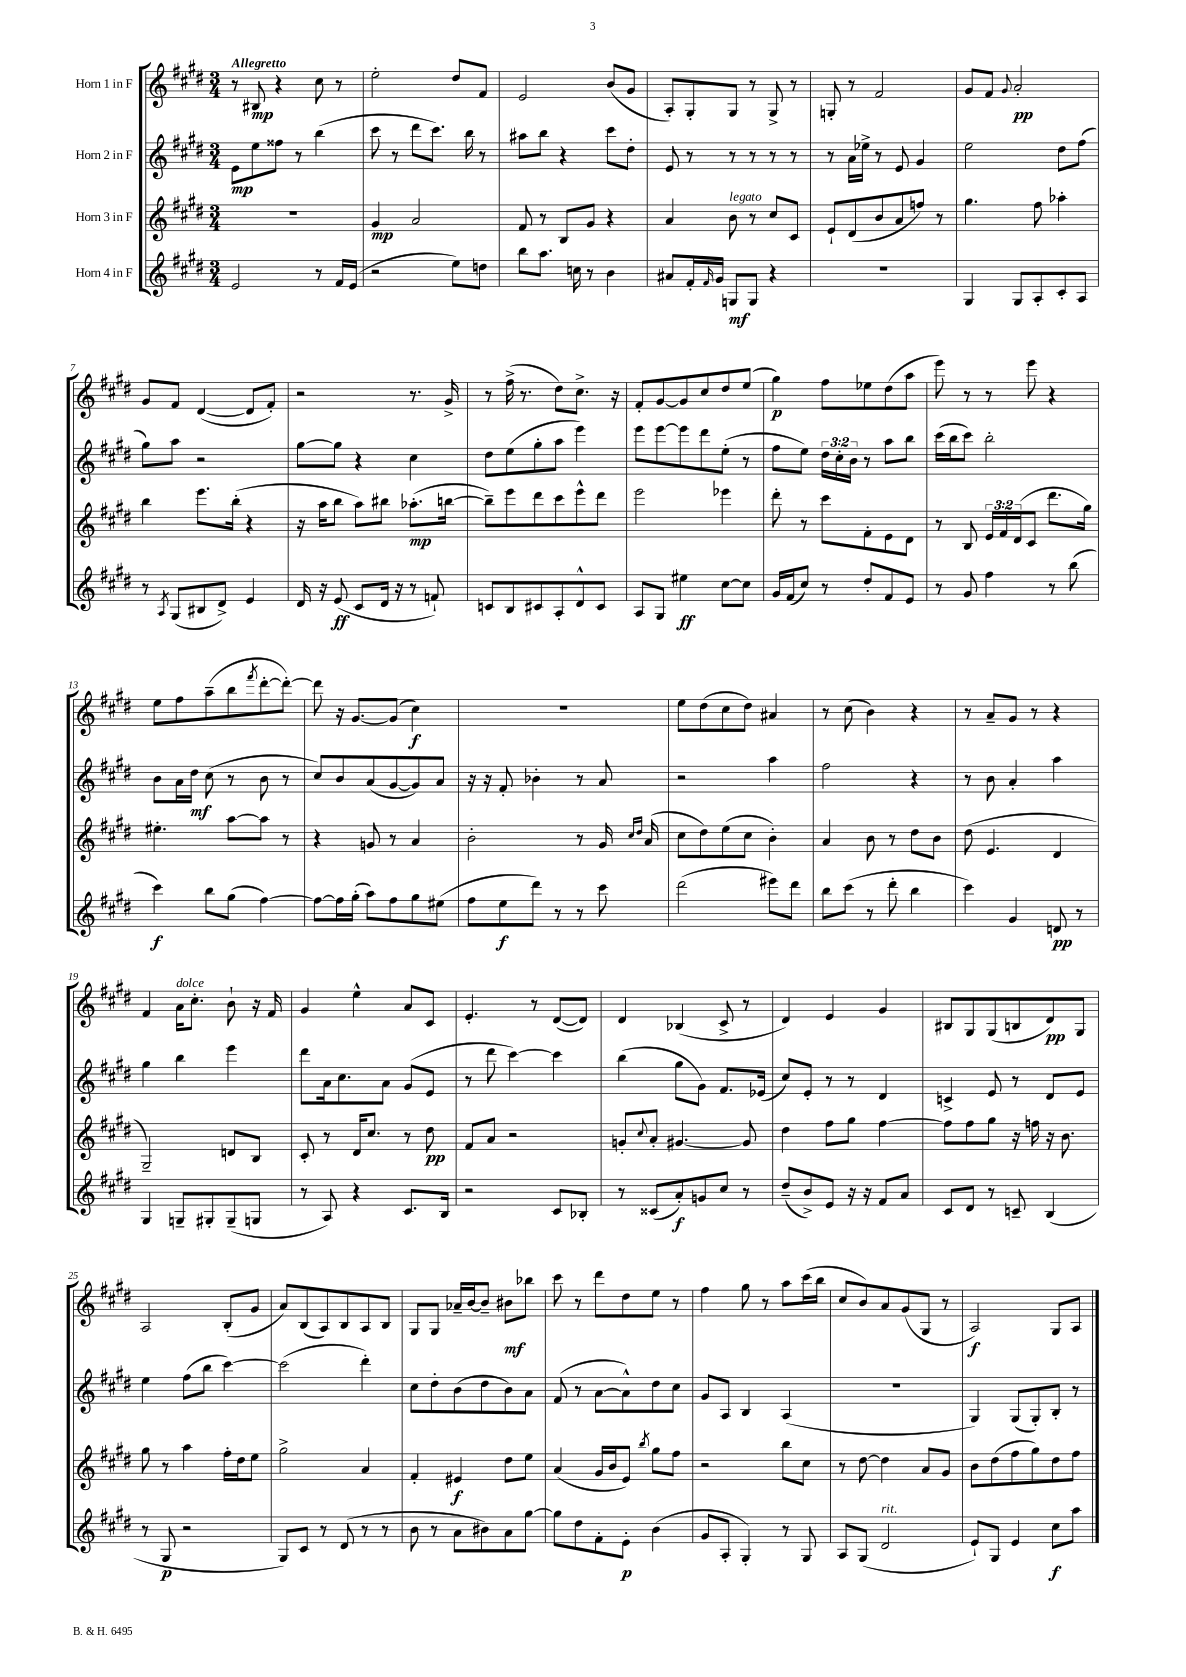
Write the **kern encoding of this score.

**kern	**dynam	**kern	**dynam	**kern	**dynam	**kern	**dynam
*part4	*part4	*part3	*part3	*part2	*part2	*part1	*part1
*staff4	*staff4	*staff3	*staff3	*staff2	*staff2	*staff1	*staff1
*I"Horn 4 in F	*	*I"Horn 3 in F	*	*I"Horn 2 in F	*	*I"Horn 1 in F	*
*clefG2	*	*clefG2	*	*clefG2	*	*clefG2	*
*k[f#c#g#d#]	*	*k[f#c#g#d#]	*	*k[f#c#g#d#]	*	*k[f#c#g#d#]	*
*M3/4	*	*M3/4	*	*M3/4	*	*M3/4	*
=1	=1	=1	=1	=1	=1	=1	=1
!	!	!	!	!	!	!LO:TX:a:B:t=Allegretto	!
2e/	.	2.r	.	8e\L	mp	8r	.
.	.	.	.	8ee\	.	8B#X/	mp
.	.	.	.	8ff##X\J	.	4r	.
.	.	.	.	8r	.	.	.
8r	.	.	.	(4bb\	.	8cc#\	.
16f#/LL	.	.	.	.	.	8r	.
(16e/JJ	.	.	.	.	.	.	.
=2	=2	=2	=2	=2	=2	=2	=2
2r	.	4g#/	mp	8ccc#\	.	2ee'\	.
.	.	.	.	8r	.	.	.
.	.	2a/	.	8ddd#\L	.	.	.
.	.	.	.	8.ccc#\J)	.	.	.
8ee\L)	.	.	.	.	.	8dd#/L	.
.	.	.	.	16bb\	.	.	.
8ddn\J	.	.	.	8r	.	8f#/J	.
=3	=3	=3	=3	=3	=3	=3	=3
8bb\L	.	8f#/	.	8aa#X\L	.	2e/	.
8.aa\J	.	8r	.	8bb\J	.	.	.
.	.	8B/L	.	4r	.	.	.
16ccn\	.	.	.	.	.	.	.
8r	.	8g#/J	.	.	.	.	.
4b\	.	4r	.	8ccc#\L	.	(8b/L	.
.	.	.	.	8dd#'\J	.	8g#/J	.
=4	=4	=4	=4	=4	=4	=4	=4
8a#X/L	.	4a/	.	8e/	.	8A'/L)	.
16f#'/L	.	.	.	8r	.	8G#'/	.
16qqf#/	.	.	.	.	.	.	.
16g#/JJ	.	.	.	.	.	.	.
!	!	!LO:TX:a:i:t=legato	!	!	!	!	!
8Gn/L	mf	8b\	.	8r	.	8G#/J	.
8G/J	.	8r	.	8r	.	8r	.
4r	.	8cc#/L	.	8r	.	8G#^/	.
.	.	8c#/J	.	8r	.	8r	.
=5	=5	=5	=5	=5	=5	=5	=5
2.r	.	8e`/L	.	8r	.	8Gn'/	.
.	.	(8d#/	.	16a\LL	.	8r	.
.	.	.	.	16ee-X^\JJ	.	.	.
.	.	8b/	.	8r	.	2f#/	.
.	.	8a/	.	8e/	.	.	.
.	.	8ffn/J)	.	4g#/	.	.	.
.	.	8r	.	.	.	.	.
=6	=6	=6	=6	=6	=6	=6	=6
4G#/	.	4.gg#\	.	2ee\	.	8g#/L	.
.	.	.	.	.	.	8f#/J	.
.	.	.	.	.	.	8qqg#/	.
8G#/L	.	.	.	.	.	2a'/	pp
8A'/	.	8ff#\	.	.	.	.	.
8c#'/	.	4aa-X'\	.	8dd#\L	.	.	.
8A/J	.	.	.	(8ff#\J	.	.	.
!!LO:LB:g=z
=7	=7	=7	=7	=7	=7	=7	=7
8r	.	4bb\	.	8gg#\L)	.	8g#/L	.
8qA/	.	.	.	.	.	.	.
(8G#/L	.	.	.	8aa\J	.	8f#/J	.
8B#X/	.	8.eee\L	.	2r	.	([4d#/	.
8d#^/J)	.	.	.	.	.	.	.
.	.	(16bb'\Jk	.	.	.	.	.
4e/	.	4r	.	.	.	8d#/L]	.
.	.	.	.	.	.	8f#'/J)	.
=8	=8	=8	=8	=8	=8	=8	=8
16d#/	.	16r	.	[8gg#\L	.	2r	.
16r	.	16aa\KL	.	.	.	.	.
(8e/	ff	8bb\J	.	8gg#\J]	.	.	.
8c#/L	.	8aa\L)	.	4r	.	.	.
16d#/Jk	.	8bb#X\J	.	.	.	.	.
16r	.	.	.	.	.	.	.
8r	.	(8.aa-X'\L	mp	4cc#\	.	8.r	.
8fn`/)	.	.	.	.	.	.	.
.	.	[16bbn\Jk	.	.	.	16g#^/	.
=9	=9	=9	=9	=9	=9	=9	=9
8cn/L	.	8bb~\L])	.	8dd#\L	.	8r	.
8B/	.	8eee\	.	(8ee\	.	(16ff#^\	.
.	.	.	.	.	.	8.r	.
8c#X/	.	8ddd#\	.	8gg#'\	.	.	.
8A'/	.	8ccc#\	.	8aa\J	.	8dd#\L)	.
8d#^^/	.	8eee^^\	.	4eee\)	.	8.cc#^\J	.
8c#/J	.	8ddd#\J	.	.	.	.	.
.	.	.	.	.	.	16r	.
=10	=10	=10	=10	=10	=10	=10	=10
8A/L	.	2eee\	.	8eee\L	.	8f#'/L	.
8G#/J	.	.	.	[8eee\	.	[8g#/	.
4ee#X\	ff	.	.	8eee\]	.	8g#/]	.
.	.	.	.	8ddd#\	.	8cc#/	.
[8cc#\L	.	4eee-X\	.	(8ee'\J	.	8dd#/	.
8cc#\J]	.	.	.	8r	.	(8ee/J	.
=11	=11	=11	=11	=11	=11	=11	=11
16g#/LL	.	8ddd#'\	.	8ff#\L	.	4gg#\)	p
(16f#/J	.	.	.	.	.	.	.
8cc#/J)	.	8r	.	8ee\J)	.	.	.
8r	.	8ccc#\L	.	24dd#\LL	.	8ff#\L	.
.	.	.	.	24cc#'\	.	.	.
.	.	.	.	24b\JJ	.	.	.
8dd#'/L	.	8f#'\	.	8r	.	8ee-X\	.
8f#/	.	8e\	.	8aa\L	.	(8dd#\	.
8e/J	.	8d#\J	.	8bb\J	.	8aa\J	.
=12	=12	=12	=12	=12	=12	=12	=12
8r	.	8r	.	(16ccc#\LL	.	8eee\)	.
.	.	.	.	16bb\J	.	.	.
8g#/	.	8B/	.	8ccc#\J)	.	8r	.
4ff#\	.	24e/LL	.	2bb'\	.	8r	.
.	.	24f#/	.	.	.	.	.
.	.	(24d#/J	.	.	.	.	.
.	.	8c#/J	.	.	.	8eee\	.
8r	.	8.ddd#\L	.	.	.	4r	.
(8bb\	.	.	.	.	.	.	.
.	.	16gg#\Jk)	.	.	.	.	.
!!LO:LB:g=z
=13	=13	=13	=13	=13	=13	=13	=13
4ccc#\)	f	4.ee#X'\	.	8b\L	.	8ee\L	.
.	.	.	.	16a\L	.	8ff#\	.
.	.	.	.	16dd#\JJ	mf	.	.
8bb\L	.	.	.	(8cc#\	.	(8aa~\	.
(8gg#\J	.	[8aa\L	.	8r	.	8bb\	.
.	.	.	.	.	.	8qfff#/	.
[4ff#\)	.	8aa\J]	.	8b\	.	[8ddd#'\	.
.	.	8r	.	8r	.	8ddd#'\J_)	.
=14	=14	=14	=14	=14	=14	=14	=14
8ff#\L_	.	4r	.	8cc#/L)	.	8ddd#\]	.
16ff#\L]	.	.	.	8b/	.	16r	.
(16gg#'\JJ	.	.	.	.	.	[8.g#/L	.
8aa\L)	.	8gn/	.	(8a/	.	.	.
8ff#\	.	8r	.	[8g#/	.	(8g#/J]	.
8gg#\	.	4a/	.	8g#/])	.	4cc#\)	f
(8ee#X\J	.	.	.	8a/J	.	.	.
=15	=15	=15	=15	=15	=15	=15	=15
8ff#\L	.	2b'\	.	16r	.	2.r	.
.	.	.	.	16r	.	.	.
8ee\	f	.	.	8f#'/	.	.	.
8ddd#\J)	.	.	.	4b-X'\	.	.	.
8r	.	.	.	.	.	.	.
8r	.	8r	.	8r	.	.	.
8ccc#\	.	16g#/	.	8a/	.	.	.
.	.	16qqcc#/LL	.	.	.	.	.
.	.	16qqdd#/JJ	.	.	.	.	.
.	.	(16a/	.	.	.	.	.
=16	=16	=16	=16	=16	=16	=16	=16
(2ddd#\	.	8cc#\L	.	2r	.	8ee\L	.
.	.	8dd#\)	.	.	.	(8dd#\	.
.	.	(8ee\	.	.	.	8cc#\	.
.	.	8cc#\J	.	.	.	8dd#\J)	.
8eee#X\L)	.	4b'\)	.	4aa\	.	4a#X/	.
8ddd#\J	.	.	.	.	.	.	.
=17	=17	=17	=17	=17	=17	=17	=17
8bb\L	.	4a/	.	2ff#\	.	8r	.
(8ccc#\J	.	.	.	.	.	(8cc#\	.
8r	.	8b\	.	.	.	4b\)	.
8ddd#'\	.	8r	.	.	.	.	.
4bb\	.	8dd#\L	.	4r	.	4r	.
.	.	8b\J	.	.	.	.	.
=18	=18	=18	=18	=18	=18	=18	=18
4ccc#\)	.	(8dd#\	.	8r	.	8r	.
.	.	4.e/	.	8b\	.	8a~/L	.
4g#/	.	.	.	4a'/	.	8g#/J	.
.	.	.	.	.	.	8r	.
8dn/	pp	4d#/	.	4aa\	.	4r	.
8r	.	.	.	.	.	.	.
!!LO:LB:g=z
=19	=19	=19	=19	=19	=19	=19	=19
4G#/	.	2G#~/)	.	4gg#\	.	4f#/	.
!	!	!	!	!	!	!LO:TX:a:i:t=dolce	!
8Gn~/L	.	.	.	4bb\	.	16a\KL	.
.	.	.	.	.	.	8.cc#'\J	.
8G#X'/	.	.	.	.	.	.	.
(8G#~/	.	8dn/L	.	4eee\	.	8b`\	.
8Gn/J	.	8B/J	.	.	.	16r	.
.	.	.	.	.	.	16f#/	.
=20	=20	=20	=20	=20	=20	=20	=20
8r	.	8c#'/	.	8ddd#\L	.	4g#/	.
8A/)	.	8r	.	16a\k	.	.	.
.	.	.	.	8.cc#\	.	.	.
4r	.	16d#/KL	.	.	.	4ee^^\	.
.	.	8.cc#/J	.	.	.	.	.
.	.	.	.	8a\J	.	.	.
8.c#/L	.	8r	.	(8g#/L	.	8a/L	.
.	.	8dd#\	pp	8e/J	.	8c#/J	.
16B/Jk	.	.	.	.	.	.	.
=21	=21	=21	=21	=21	=21	=21	=21
2r	.	8f#/L	.	8r	.	4.e'/	.
.	.	8a/J	.	8ddd#\	.	.	.
.	.	2r	.	[4ccc#\)	.	.	.
.	.	.	.	.	.	8r	.
8c#/L	.	.	.	4ccc#\]	.	([8d#/L	.
8B-X'/J	.	.	.	.	.	8d#/J])	.
=22	=22	=22	=22	=22	=22	=22	=22
8r	.	8gn'/L	.	(4bb\	.	4d#/	.
.	.	8qqcc#/	.	.	.	.	.
(8c##X/L	.	8a'/J	.	.	.	.	.
8a'/)	f	[4.g#X/	.	8gg#\L	.	(4B-X/	.
8gn/	.	.	.	8g#\J)	.	.	.
8cc#/J	.	.	.	8.f#/L	.	8c#^/	.
8r	.	8g#/]	.	.	.	8r	.
.	.	.	.	(16e-X/Jk	.	.	.
=23	=23	=23	=23	=23	=23	=23	=23
(8dd#~/L	.	4dd#\	.	8cc#/L)	.	4d#/)	.
8b^/)	.	.	.	8e'/J	.	.	.
8e/J	.	8ff#\L	.	8r	.	4e/	.
16r	.	8gg#\J	.	8r	.	.	.
16r	.	.	.	.	.	.	.
8f#/L	.	[4ff#\	.	4d#/	.	4g#/	.
8a/J	.	.	.	.	.	.	.
=24	=24	=24	=24	=24	=24	=24	=24
8c#/L	.	8ff#\L]	.	4cn^/	.	8B#X/L	.
8d#/J	.	8ff#\	.	.	.	8G#/	.
8r	.	8gg#\J	.	8e/	.	(8G#/	.
8cn~/	.	16r	.	8r	.	8Bn/	.
.	.	16ffn\	.	.	.	.	.
(4B/	.	16r	.	8d#/L	.	8d#/)	pp
.	.	8.b\	.	.	.	.	.
.	.	.	.	8e/J	.	8G#/J	.
!!LO:LB:g=z
=25	=25	=25	=25	=25	=25	=25	=25
8r	.	8gg#\	.	4ee\	.	2A/	.
8G#/	p	8r	.	.	.	.	.
2r	.	4aa\	.	(8ff#\L	.	.	.
.	.	.	.	8bb\J	.	.	.
.	.	16ff#'\LL	.	[4ccc#\)	.	(8B'/L	.
.	.	16dd#\J	.	.	.	.	.
.	.	8ee\J	.	.	.	8g#/J	.
=26	=26	=26	=26	=26	=26	=26	=26
8G#/L)	.	2gg#^\	.	(2ccc#\]	.	8a/L)	.
8c#/J	.	.	.	.	.	(8B/	.
8r	.	.	.	.	.	8A/)	.
(8d#/	.	.	.	.	.	8B/	.
8r	.	4a/	.	4ddd#'\)	.	8A/	.
8r	.	.	.	.	.	8B/J	.
=27	=27	=27	=27	=27	=27	=27	=27
8b\	.	4f#'/	.	8cc#\L	.	8G#/L	.
8r	.	.	.	8dd#'\	.	8G#/J	.
8a\L	.	4e#X/	f	(8b\	.	16a-X~/LL	.
.	.	.	.	.	.	[16b/J	.
8b#X\)	.	.	.	8dd#\	.	8b~/J]	.
8a\	.	8dd#\L	.	8b\)	.	8b#X\L	mf
[8gg#\J	.	8ee\J	.	8a\J	.	8bb-X\J	.
=28	=28	=28	=28	=28	=28	=28	=28
8gg#\L]	.	(4a/	.	(8f#/	.	8ccc#\	.
8dd#\	.	.	.	8r	.	8r	.
8f#'\	.	16g#/LL	.	[8a\L	.	8ddd#\L	.
.	.	16b/J	.	.	.	.	.
8e'\J	p	8e/J)	.	8a^^\])	.	8dd#\	.
.	.	8qbb/	.	.	.	.	.
(4b\	.	8gg#\L	.	8dd#\	.	8ee\J	.
.	.	8ff#\J	.	8cc#\J	.	8r	.
=29	=29	=29	=29	=29	=29	=29	=29
8g#/L	.	2r	.	8g#/L	.	4ff#\	.
8A'/J	.	.	.	8A/J	.	.	.
4G#'/)	.	.	.	4B/	.	8gg#\	.
.	.	.	.	.	.	8r	.
8r	.	8bb\L	.	(4A/	.	8aa\L	.
8G#/	.	8cc#\J	.	.	.	(16ccc#\L	.
.	.	.	.	.	.	16bb\JJ	.
=30	=30	=30	=30	=30	=30	=30	=30
8A/L	.	8r	.	2.r	.	8cc#/L	.
(8G#/J	.	[8dd#\	.	.	.	8b/)	.
!LO:TX:a:i:t=rit.	!	!	!	!	!	!	!
2d#/	.	4dd#\]	.	.	.	8a/	.
.	.	.	.	.	.	(8g#/	.
.	.	8a/L	.	.	.	8G#/J	.
.	.	8g#/J	.	.	.	8r	.
=31	=31	=31	=31	=31	=31	=31	=31
8e`/L)	.	8b\L	.	4G#/)	.	2A/)	f
8G#/J	.	(8dd#\	.	.	.	.	.
4e/	.	8ff#\	.	(8G#/L	.	.	.
.	.	8gg#\)	.	8G#'/)	.	.	.
8cc#\L	f	8dd#\	.	8B'/J	.	8G#/L	.
8aa\J	.	8ff#\J	.	8r	.	8A/J	.
==	==	==	==	==	==	==	==
*-	*-	*-	*-	*-	*-	*-	*-
